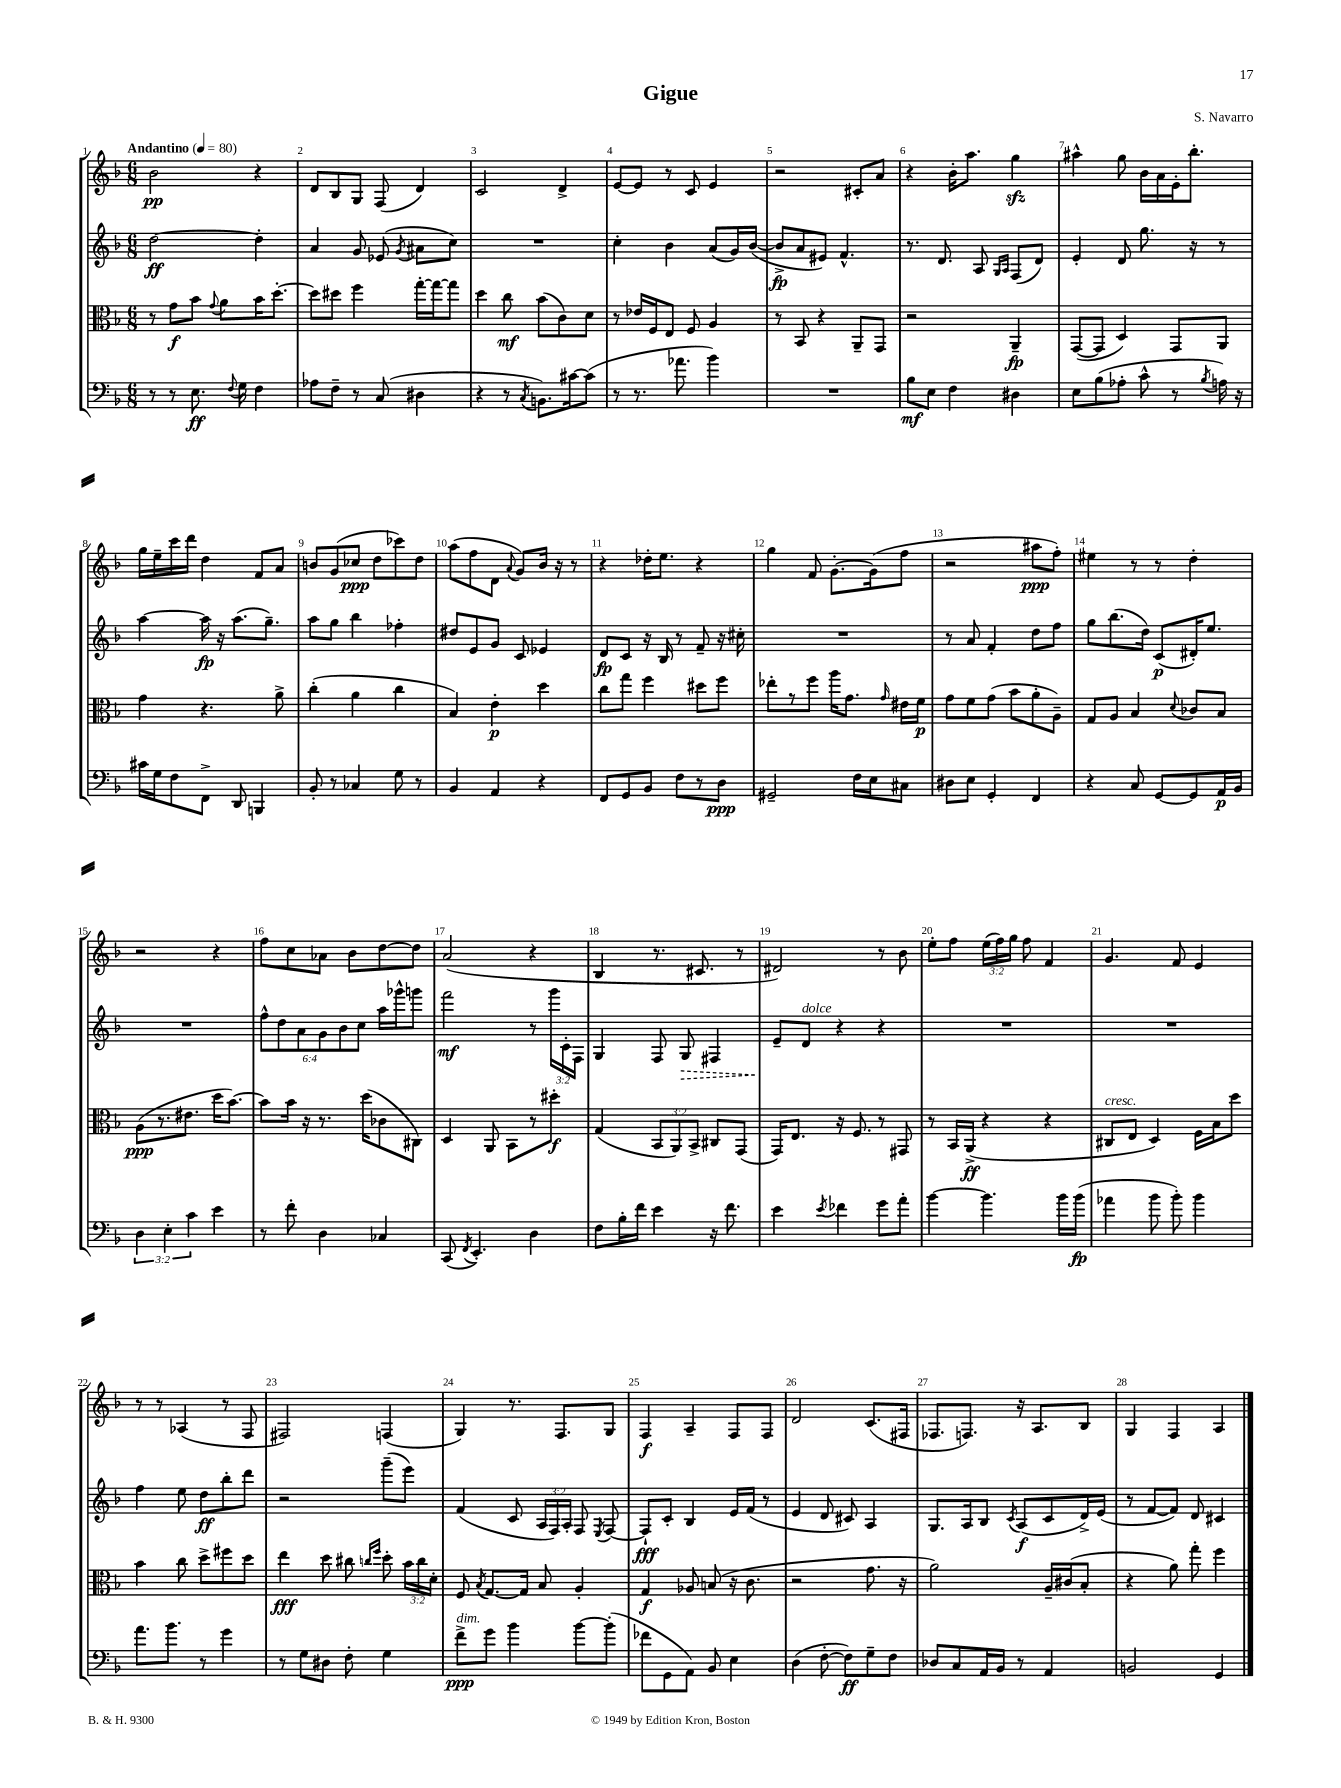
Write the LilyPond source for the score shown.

\header { title = "Gigue" composer = "S. Navarro" }
<<
\new StaffGroup <<
\new Staff = "s0" {
    \clef treble \key f \major \numericTimeSignature \time 6/8 \override Staff.TupletNumber.text = #tuplet-number::calc-fraction-text \tempo "Andantino" 4 = 80
    \autoBeamOff bes'2\pp r4 |
    d'8[ bes8 g8] f8( d'4) |
    c'2 d'4-> |
    e'8[~ e'8] r8 c'8 e'4 |
    r2 cis'8[-. a'8] |
    r4 bes'16[-. a''8.] g''4\sfz |
    ais''4-^ g''8 bes'16[ a'16 e'16-. bes''8.]-. |
    g''16[ e''16-- c'''16 d'''16] d''4 f'8[ a'8] |
    b'8[ g'8( ces''8]\ppp d''8[ ces'''8) d''8] |
    a''8[( f''8 d'8] \appoggiatura { a'8 } g'8[) bes'16] r16 r8 |
    r4 des''16[-. e''8.] r4 |
    g''4 f'8 g'8.[~-. g'16( f''8] |
    r2 ais''8[\ppp f''8]-.) |
    eis''4 r8 r8 d''4-. |
    r2 r4 |
    f''8[ c''8 aes'8] bes'8[ d''8~ d''8] |
    a'2( r4 |
    bes4 r8. cis'8. r8 |
    dis'2) r8 bes'8 |
    e''8[-. f''8] \tuplet 3/2 { e''16[( f''16) g''16] } f''8 f'4 |
    g'4. f'8 e'4 |
    r8 r8 aes4( r8 f8 |
    fis2) f4( |
    g4) r8. f8.[ g8] |
    f4\f a4-- f8[ f8] |
    d'2 c'8.[( fis16] |
    fes8.[ f8.]) r16 a8.[ bes8] |
    g4 f4 a4 \bar "|." |
}
\new Staff = "s1" {
    \clef treble \key f \major \numericTimeSignature \time 6/8 \override Staff.TupletNumber.text = #tuplet-number::calc-fraction-text
    \autoBeamOff d''2~\ff d''4-. |
    a'4 g'8 ees'8( \acciaccatura { g'8 } ais'8[ c''8]) |
    R2. |
    c''4-. bes'4 a'8[( g'16) bes'16]~( |
    bes'8[->\fp a'8 eis'8]) f'4.-^ |
    r8. d'8. a8 \grace { g16[ a16] } f8[( d'8]) |
    e'4-. d'8 g''8. r16 r8 |
    a''4~ a''16\fp r16 a''8.[( g''8.]--) |
    a''8[ g''8] bes''4 fes''4-. |
    dis''8[ e'8 g'8] c'8 ees'4 |
    d'8[\fp c'8] r16 bes16 r8 f'8-- r16 cis''16-. |
    R2. |
    r8 a'8 f'4-. d''8[ f''8] |
    g''8[ bes''8.( d''16]) c'8[\p( dis'16-.) e''8.] |
    R2. |
    \tuplet 6/4 { f''8[-^ d''8 a'8 g'8 bes'8 c''8] } a''16[ ges'''16-^ g'''8] |
    f'''2\mf r8 \tuplet 3/2 { g'''16[ c'16-. f16] } |
    g4 f8 \once \override Hairpin.style = #'dashed-line g8\> fis4 |
    e'8[--\! d'8]^\markup { \italic "dolce" } r4 r4 |
    R2. |
    R2. |
    f''4 e''8 d''8[\ff bes''8-. d'''8] |
    r2 g'''8[--( e'''8]) |
    f'4( c'8 \tuplet 3/2 { a16[ f16) a16]-. } f8 \acciaccatura { e8 } f8~ |
    f8[-!\fff c'8]-. bes4 e'16[ f'16]( r8 |
    e'4 d'8 cis'8) a4 |
    g8.[ a16 bes8] \acciaccatura { c'8 } a8[\f( c'8 d'16->) e'16]( |
    r8 f'8[~ f'8]) d'8 cis'4 \bar "|." |
}
\new Staff = "s2" {
    \clef alto \key f \major \numericTimeSignature \time 6/8 \override Staff.TupletNumber.text = #tuplet-number::calc-fraction-text
    \autoBeamOff r8 g'8[\f bes'8] \appoggiatura { g'8 } a'8[ bes'16 d''8.]~-. |
    d''8[ dis''8] f''4 g''16[~-. g''16~ g''8] |
    d''4 c''8\mf bes'8[( c'8) d'8] |
    r8 ees'16[ f16 e8] f8 a4 |
    r8 bes,8 r4 a,8[-- g,8] |
    r2 a,4--\fp |
    g,8[~( g,8] d4) g,8[ a,8] |
    g'4 r4. a'8-> |
    c''4-.( a'4 c''4 |
    bes4) e'4-.\p d''4 |
    c''8[ g''8] f''4 dis''8[ f''8] |
    ees''8[-. r8 f''8] a''16[ g'8.] \grace { g'16 } eis'16[ f'16]\p |
    g'8[ f'8 g'8]( bes'8[ a'8-. a8]--) |
    g8[ a8] bes4 \appoggiatura { d'8 } ces'8[ bes8] |
    a8[\ppp( r8. eis'8.] d''16[ bes'8.]~) |
    bes'8[ bes'16] r16 r8. d''16[( ces'8 cis8]) |
    d4 a,8 bes,8[ r8 dis''8]-.\f |
    g4( \tuplet 3/2 { bes,8[ a,8) bes,8]-> } cis8[ g,8]( |
    g,16[) e8.] r16 f8. r8 gis,8 |
    r8 bes,16[ a,16]->\ff( r4 r4 |
    cis8[^\markup { \italic "cresc." } e8] d4) f16[ bes16 d''8] |
    bes'4 c''8 d''8[-> fis''8 d''8] |
    e''4\fff d''8 cis''8 \grace { c''16[ f''16] } d''8-. \tuplet 3/2 { bes'16[ c''16 d'16]-. } |
    f8 \acciaccatura { bes8 } g8.[~ g16] bes8 a4-. |
    g4\f aes8 b8( r16 c'8. |
    r2 g'8. r16 |
    a'2) a16[-- cis'16( bes8]-. |
    r4 a'8) g''8-. f''4 \bar "|." |
}
\new Staff = "s3" {
    \clef bass \key f \major \numericTimeSignature \time 6/8 \override Staff.TupletNumber.text = #tuplet-number::calc-fraction-text
    \autoBeamOff r8 r8 e8.\ff \appoggiatura { f8 } g16 f4 |
    aes8[ f8]-- r8 c8( dis4 |
    r4 r8 \acciaccatura { c8 } b,8.[) cis'16~ cis'8]( |
    r8 r8. aes'8. bes'4) |
    R2. |
    bes8[\mf e8] f4 dis4 |
    e8[ bes8( aes8]-. c'8-^ r8 \acciaccatura { bes8 } a16) r16 |
    cis'16[ g16 f8 f,8]-> d,8 b,,4 |
    bes,8-. r8 ces4 g8 r8 |
    bes,4 a,4 r4 |
    f,8[ g,8 bes,8] f8[ r8 d8]\ppp |
    gis,2-- f16[ e16 cis8] |
    dis8[ e8] g,4-. f,4 |
    r4 c8 g,8[~ g,8 a,16\p bes,16] |
    \tuplet 3/2 { d4 e4-. c'4 } e'4 |
    r8 f'8-. d4 ces4 |
    c,8( \acciaccatura { f,8 } e,4.-.) d4 |
    f8[ bes16-. f'16] e'4 r16 f'8. |
    e'4 \acciaccatura { e'8 } fes'4 g'8[ a'8]-. |
    bes'4~ bes'4. bes'16[ bes'16]\fp( |
    aes'4 bes'8 bes'8-.) bes'4 |
    a'8.[ bes'8.] r8 g'4 |
    r8 g8[ dis8] f8-. g4 |
    f'8[->\ppp^\markup { \italic "dim." } g'8] bes'4 bes'8[~ bes'8]-.( |
    fes'8[ g,8 a,8]) bes,8 e4 |
    d4( f8~-. f8[\ff) g8-- f8] |
    des8[ c8 a,16 bes,16] r8 a,4 |
    b,2 g,4 \bar "|." |
}
>>
>>
\layout { \context { \Score \override BarNumber.break-visibility = ##(#f #t #t) barNumberVisibility = #all-bar-numbers-visible } }
